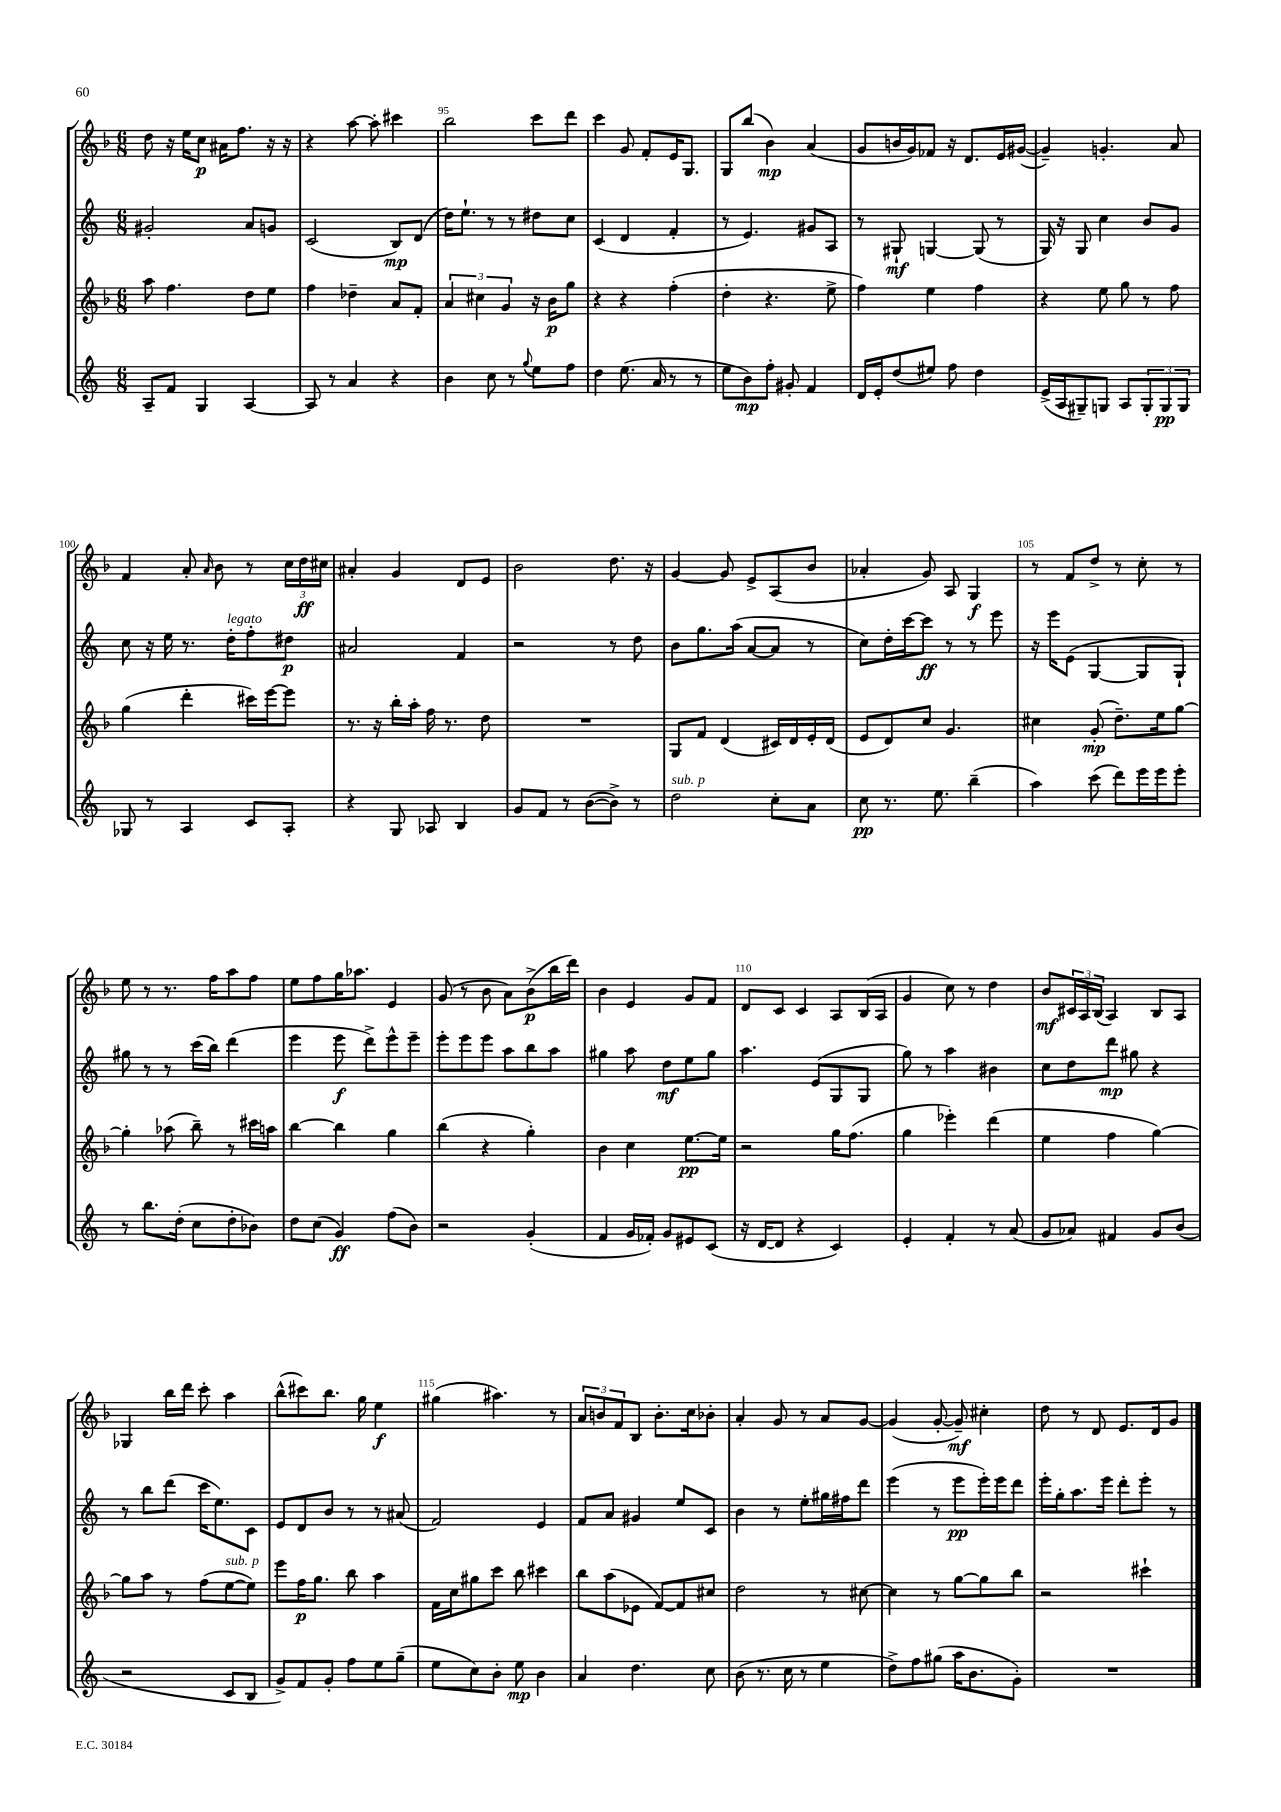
<<
\new StaffGroup <<
\new Staff = "s0" {
    \clef treble \key f \major \numericTimeSignature \time 6/8
    d''8 r16 e''16 c''8\p ais'16 f''8. r16 r16 |
    r4 a''8~ a''8-. cis'''4 |
    bes''2 c'''8 d'''8 |
    c'''4 g'8 f'8-. e'16 g8. |
    g8 bes''8( bes'4\mp) a'4( |
    g'8 b'16 g'16) fes'8 r16 d'8. e'16 gis'16~( |
    gis'4--) g'4.-. a'8 |
    f'4 a'8-. \grace { a'16 } bes'8 r8 \tuplet 3/2 { c''16 d''16\ff cis''16 } |
    ais'4-. g'4 d'8 e'8 |
    bes'2 d''8. r16 |
    g'4~ g'8 e'8-> a8( bes'8 |
    aes'4-. g'8) a8 g4\f |
    r8 f'8 d''8-> r8 c''8-. r8 |
    e''8 r8 r8. f''16 a''8 f''8 |
    e''8 f''8 g''16 aes''8. e'4 |
    g'8( r8 bes'8 a'8) bes'8->\p( bes''16 d'''16) |
    bes'4 e'4 g'8 f'8 |
    d'8 c'8 c'4 a8 bes16( a16 |
    g'4 c''8) r8 d''4 |
    bes'8\mf \tuplet 3/2 { cis'16 a16 bes16( } a4) bes8 a8 |
    ges4 bes''16 d'''16 c'''8-. a''4 |
    bes''8-^( cis'''8) bes''8. g''16 e''4\f |
    gis''4( ais''4.) r8 |
    \tuplet 3/2 { a'8 b'8 f'8 } bes8 b'8.-. c''16 bes'8-. |
    a'4-. g'8 r8 a'8 g'8~ |
    g'4( g'8~-. g'8--\mf) cis''4-. |
    d''8 r8 d'8 e'8. d'16 g'8 \bar "|." |
}
\new Staff = "s1" {
    \clef treble \key c \major \numericTimeSignature \time 6/8
    gis'2-. a'8 g'8 |
    c'2( b8\mp) d'8( |
    d''16) e''8.-! r8 r8 dis''8 c''8 |
    c'4( d'4 f'4-. |
    r8 e'4.) gis'8 a8 |
    r8 gis8-!\mf g4~ g8( r8 |
    g16) r16 g8 c''4 b'8 g'8 |
    c''8 r16 e''16 r8. d''16-.^\markup { \italic "legato" } f''8-. dis''8\p |
    ais'2 f'4 |
    r2 r8 d''8 |
    b'8 g''8. a''16( a'8~ a'8 r8 |
    c''8) d''16-. c'''16~ c'''8\ff r8 r8 e'''8 |
    r16 e'''16 e'8( g4~ g8 g8-!) |
    gis''8 r8 r8 c'''16( b''16) d'''4( |
    e'''4 e'''8\f d'''8->) e'''8-^ e'''8-- |
    e'''8-. e'''8 e'''8 a''8 b''8 a''8 |
    gis''4 a''8 d''8\mf e''8 gis''8 |
    a''4. e'8( g8 g8 |
    g''8) r8 a''4 bis'4 |
    c''8 d''8 d'''8\mp gis''8 r4 |
    r8 b''8 d'''8( c'''16 e''8.) c'8 |
    e'8 d'8 b'8 r8 r8 ais'8( |
    f'2) e'4 |
    f'8 a'8 gis'4 e''8 c'8 |
    b'4 r8 e''8-. gis''16 fis''16 d'''8 |
    e'''4( r8 e'''8\pp e'''16-.) e'''16 d'''8 |
    e'''16-. g''16-. a''8. e'''16 d'''8-. e'''8-. r8 \bar "|." |
}
\new Staff = "s2" {
    \clef treble \key f \major \numericTimeSignature \time 6/8
    a''8 f''4. d''8 e''8 |
    f''4 des''4-- a'8 f'8-. |
    \tuplet 3/2 { a'4 cis''4 g'4 } r16 bes'16\p g''8 |
    r4 r4 f''4-.( |
    d''4-. r4. e''8-> |
    f''4) e''4 f''4 |
    r4 e''8 g''8 r8 f''8 |
    g''4( d'''4-. cis'''16) e'''16~ e'''8 |
    r8. r16 bes''16-. a''16-. f''16 r8. d''8 |
    R2. |
    g8 f'8 d'4( cis'16) d'16 e'16-. d'16( |
    e'8 d'8) c''8 g'4. |
    cis''4 g'8-.\mp( d''8.--) e''16 g''8~ |
    g''4-. aes''8( bes''8--) r8 cis'''16 a''16 |
    bes''4~ bes''4 g''4 |
    bes''4( r4 g''4-.) |
    bes'4 c''4 e''8.~\pp e''16 |
    r2 g''16 f''8.( |
    g''4 ees'''4-.) d'''4( |
    e''4 f''4 g''4~) |
    g''8 a''8 r8 f''8( e''8~^\markup { \italic "sub. p" } e''8) |
    e'''8 f''16\p g''8. bes''8 a''4 |
    f'16 c''16 gis''8 c'''8 bes''8 cis'''4 |
    bes''8 a''8( ees'8 f'8~) f'8 cis''8 |
    d''2 r8 cis''8~ |
    cis''4 r8 g''8~ g''8 bes''8 |
    r2 cis'''4-! \bar "|." |
}
\new Staff = "s3" {
    \clef treble \key c \major \numericTimeSignature \time 6/8
    a8-- f'8 g4 a4~ |
    a8 r8 a'4 r4 |
    b'4 c''8 r8 \appoggiatura { g''8 } e''8 f''8 |
    d''4 e''8.( a'16 r8 r8 |
    e''8 b'8\mp) f''8-. gis'8-. f'4 |
    d'16 e'16-. d''8( eis''8) f''8 d''4 |
    e'16->( a16 gis8--) g8 a8 \tuplet 3/2 { g8-. g8\pp g8 } |
    ges8 r8 a4 c'8 a8-. |
    r4 g8 aes8 b4 |
    g'8 f'8 r8 b'8~( b'8->) r8 |
    d''2^\markup { \italic "sub. p" } c''8-. a'8 |
    c''8\pp r8. e''8. b''4--( |
    a''4) c'''8( d'''8) e'''16 e'''16 e'''8-. |
    r8 b''8. d''16-.( c''8 d''8-. bes'8) |
    d''8 c''8( g'4\ff) f''8( b'8) |
    r2 g'4-.( |
    f'4 g'16 fes'16-.) g'8 eis'8 c'8( |
    r16 d'16~ d'8 r4 c'4) |
    e'4-. f'4-. r8 a'8( |
    g'8 aes'8) fis'4 g'8 b'8( |
    r2 c'8 b8 |
    g'8->) f'8 g'8-. f''8 e''8 g''8--( |
    e''8 c''8) b'8-. e''8\mp b'4 |
    a'4 d''4. c''8 |
    b'8( r8. c''16 r8 e''4 |
    d''8->) f''8 gis''8( a''16 b'8. g'8-.) |
    R2. \bar "|." |
}
>>
>>
\layout { \context { \Score currentBarNumber = #93 \override BarNumber.break-visibility = ##(#f #t #t) barNumberVisibility = #(every-nth-bar-number-visible 5) } }
